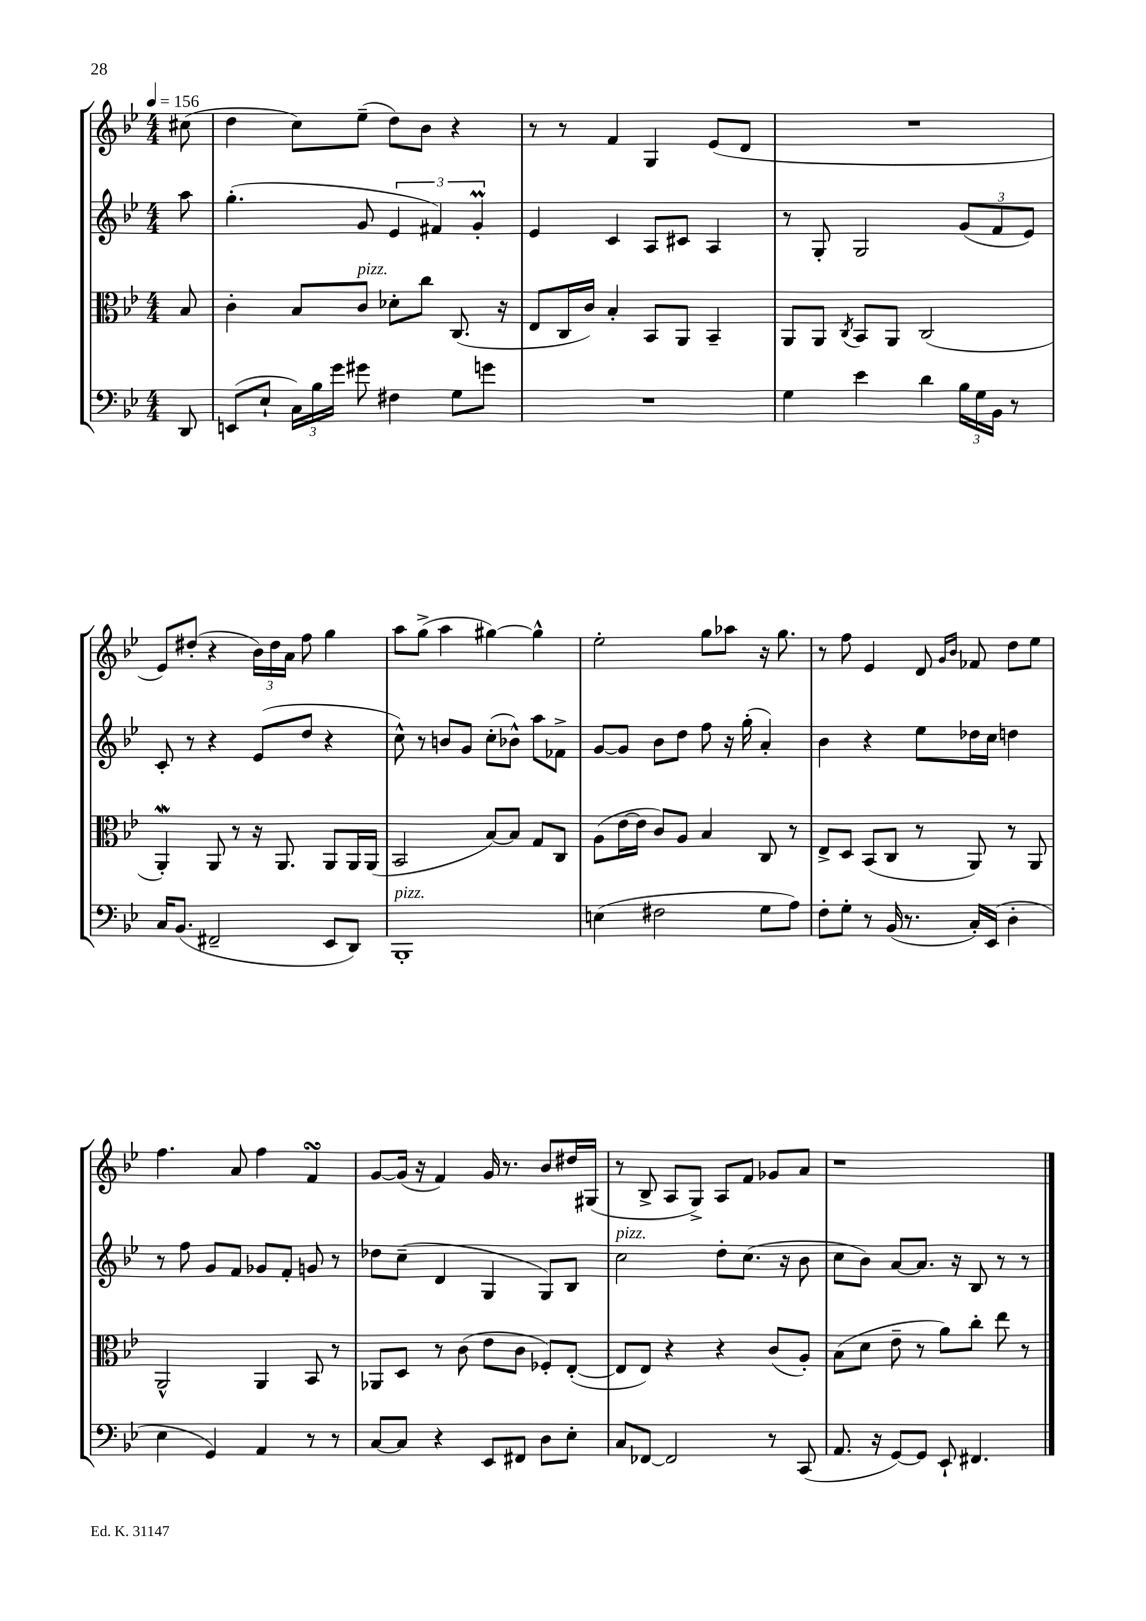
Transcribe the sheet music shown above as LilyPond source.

<<
\new StaffGroup <<
\new Staff = "s0" {
    \clef treble \key bes \major \numericTimeSignature \time 4/4 \partial 8 \tempo 4 = 156
    \autoBeamOff cis''8( |
    d''4 c''8[) ees''8]--( d''8[) bes'8] r4 |
    r8 r8 f'4 g4 ees'8[( d'8] |
    R1 |
    ees'8[) dis''8]-.( r4 \tuplet 3/2 { bes'16[) dis''16 a'16] } f''8 g''4 |
    a''8[ g''8]->( a''4 gis''4~) gis''4-^ |
    ees''2-. g''8[ aes''8] r16 g''8. |
    r8 f''8 ees'4 d'8 \grace { g'16[ bes'16] } fes'8 d''8[ ees''8] |
    f''4. a'8 f''4 f'4\turn |
    g'8[~ g'16]( r16 f'4) g'16 r8. bes'8[ dis''16 gis16]( |
    r8 bes8-> a8[ g8]->) a8[ f'8] ges'8[ a'8] |
    r1 \bar "|." |
}
\new Staff = "s1" {
    \clef treble \key bes \major \numericTimeSignature \time 4/4 \partial 8
    \autoBeamOff a''8 |
    g''4.-.( g'8 \tuplet 3/2 { ees'4 fis'4) g'4-.\prall } |
    ees'4 c'4 a8[ cis'8] a4 |
    r8 g8-. g2 \tuplet 3/2 { g'8[( f'8 ees'8]) } |
    c'8-. r8 r4 ees'8[( d''8] r4 |
    c''8-^) r8 b'8[ g'8] c''8[-.( bes'8]-^) a''8[ fes'8]-> |
    g'8[~ g'8] bes'8[ d''8] f''8 r16 g''16-.( a'4-.) |
    bes'4 r4 ees''8[ des''16 c''16] d''4 |
    r8 f''8 g'8[ f'8] ges'8[ f'8]-. g'8 r8 |
    des''8[ c''8]--( d'4 g4 g8[) bes8] |
    c''2^\markup { \italic "pizz." } d''8[-. c''8.]( r16 bes'8 |
    c''8[ bes'8]) a'8[~ a'8.] r16 bes8 r8 r8 \bar "|." |
}
\new Staff = "s2" {
    \clef alto \key bes \major \numericTimeSignature \time 4/4 \partial 8
    \autoBeamOff bes8 |
    c'4-. bes8[ c'8]^\markup { \italic "pizz." } des'8[-. c''8] c8.( r16 |
    ees8[ c16 c'16]) bes4-. bes,8[ a,8] bes,4-- |
    a,8[ a,8] \acciaccatura { c8 } bes,8[ a,8] c2( |
    a,4-.\mordent) a,8 r8 r16 a,8. a,8[ a,16 a,16]( |
    bes,2 bes8[~) bes8] g8[ c8] |
    a8[( ees'16~ ees'16] c'8[) a8] bes4 c8 r8 |
    ees8[-> d8] bes,8[( c8] r8 a,8) r8 a,8 |
    a,2-^ a,4 bes,8 r8 |
    aes,8[ d8] r8 c'8( ees'8[ c'8] fes8[-.) ees8]~-.( |
    ees8[ ees8]) r4 r4 c'8[( a8]-.) |
    bes8[( d'8] ees'8-- r8 a'8[) c''8]-. ees''8 r8 \bar "|." |
}
\new Staff = "s3" {
    \clef bass \key bes \major \numericTimeSignature \time 4/4 \partial 8
    \autoBeamOff d,8 |
    e,8[( ees8]-! \tuplet 3/2 { c16[) bes16 g'16] } gis'8 fis4 g8[ g'8] |
    R1 |
    g4 ees'4 d'4 \tuplet 3/2 { bes16[ g16 bes,16] } r8 |
    c16[ bes,8.]( fis,2-- ees,8[ d,8]) |
    bes,,1-.^\markup { \italic "pizz." } |
    e4( fis2 g8[ a8]) |
    f8[-. g8]-. r8 bes,16( r8. c16[-.) ees,16]( d4-. |
    ees4 g,4) a,4 r8 r8 |
    c8[~ c8] r4 ees,8[ fis,8] d8[ ees8]-. |
    c8[ fes,8]~ fes,2 r8 c,8( |
    a,8. r16 g,8[~) g,8] ees,8-! fis,4. \bar "|." |
}
>>
>>
\layout { \context { \Score \remove "Bar_number_engraver" } }
